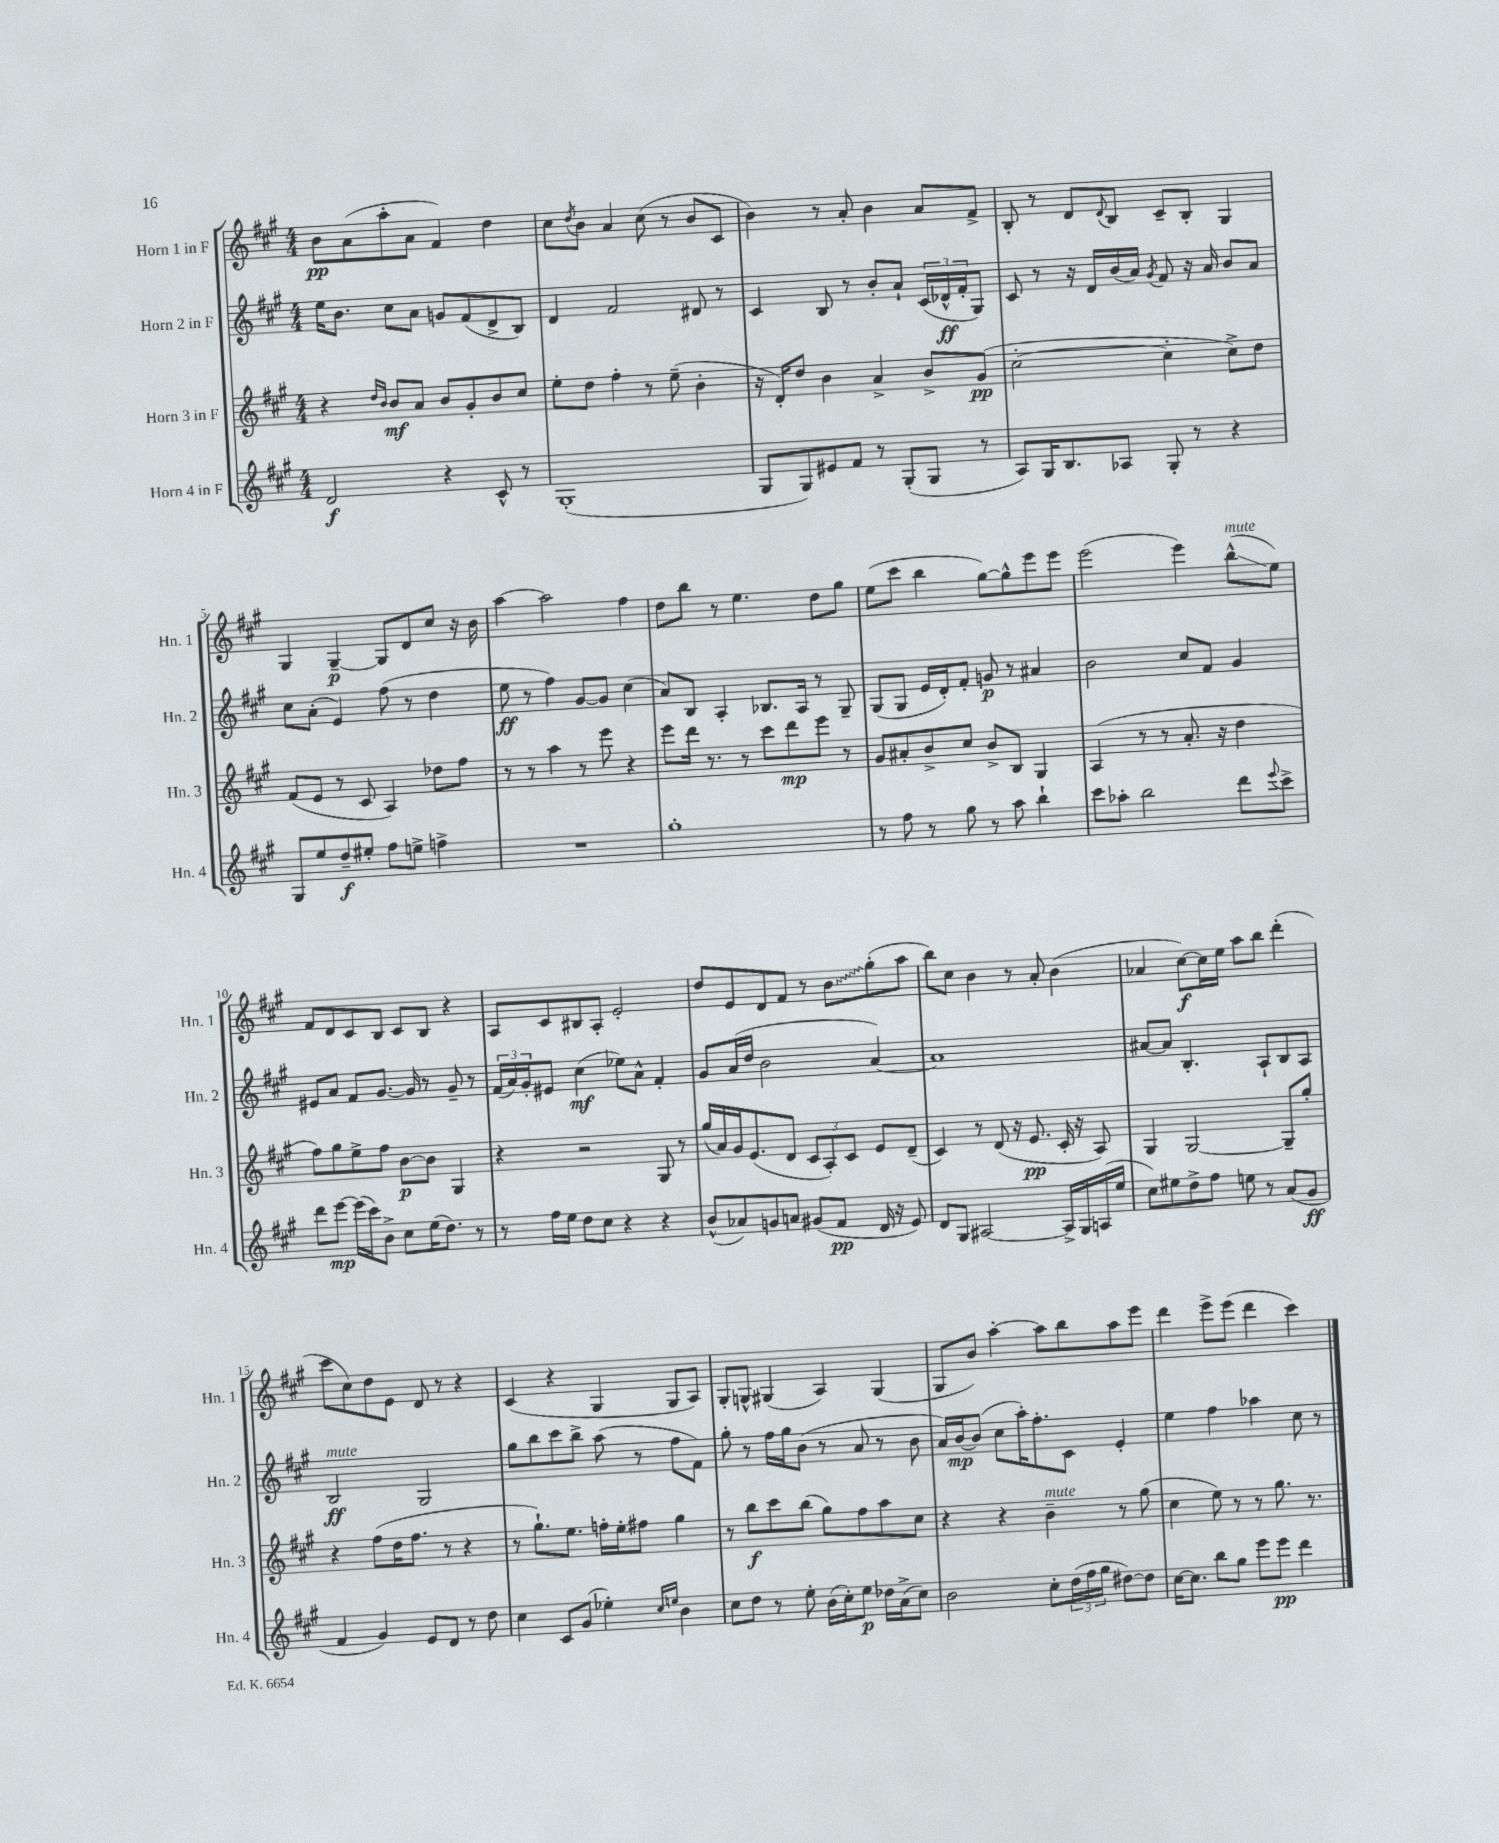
<<
\new StaffGroup <<
\new Staff = "s0" \with { instrumentName = "Horn 1 in F" shortInstrumentName = "Hn. 1" } {
    \clef treble \key a \major \numericTimeSignature \time 4/4
    b'8\pp a'8( a''8-. a'8 fis'4) d''4 |
    cis''8 \acciaccatura { d''8 } b'8 a'4 cis''8( r8 b'8 cis'8 |
    b'4) r8 a'8-. b'4 a'8 fis'8-> |
    b8-. r8 d'8 \appoggiatura { d'8 } b8 cis'8-- b8-. gis4 |
    gis4 gis4~--\p gis8 d'8 cis''8 r16 b'16 |
    a''4~ a''2 fis''4 |
    d''8 b''8 r8 e''4. d''8 gis''8 |
    e''8( cis'''8 b''4 gis''8~) gis''8-^ e'''8 e'''8 |
    e'''2( e'''4) b''8-^\glissando^\markup { \italic "mute" }( e''8) |
    fis'8 d'8 cis'8 b8 cis'8 b8 r4 |
    a8 cis'8 bis8 a8-. e'2-. |
    d''8 e'8 d'8 fis'8 r8 \once \override Glissando.style = #'zigzag b'8\glissando gis''8-.( a''8 |
    b''8) cis''8 b'4 r8 a'8-. b'4( |
    aes'4 cis''8~\f) cis''16 e''16 a''8 b''8 d'''4-.( |
    cis'''8 cis''8) d''8 e'8 d'8 r8 r4 |
    cis'4( r4 gis4 gis8 a8) |
    gis8-. g8-^ gis4( a4) gis4( |
    gis8 b'8) a''4~-. a''8 b''8 a''8 e'''8 |
    d'''4 e'''8-> e'''8( d'''4 cis'''4) \bar "|." |
}
\new Staff = "s1" \with { instrumentName = "Horn 2 in F" shortInstrumentName = "Hn. 2" } {
    \clef treble \key a \major \numericTimeSignature \time 4/4
    e''16 b'8. cis''8 a'8 g'8 fis'8( d'8-> b8) |
    d'4 fis'2 dis'8 r8 |
    cis'4 b8 r8 b'8-. a'8-! \tuplet 3/2 { cis'16( des'16-^\ff fis'16-. } gis8) |
    cis'8 r8 r16 d'16 b'16( a'16) \acciaccatura { gis'8 } fis'8 r16 a'16 b'8 a'8 |
    cis''8 a'8-.( e'4) fis''8( r8 d''4 |
    e''8\ff r8 fis''4) gis'8~ gis'8 cis''4( |
    a'8) b8 a4-. bes8. a16 r8 gis8-- |
    gis8( gis8 e'16 d'16-.) fis'8-. g'8\p r8 ais'4 |
    b'2 cis''8 fis'8 gis'4 |
    eis'8 a'8 fis'8 gis'8.~ gis'16 r8 gis'8-- r8 |
    \tuplet 3/2 { fis'16( a'16) gis'16-. } eis'8 cis''4\mf( ees''8) a'8-^ fis'4-. |
    gis'8 a'16( d''16 b'2 a'4~) |
    a'1 |
    ais'8~ ais'8 b4.-. a8-! b8 a8 |
    b2\ff^\markup { \italic "mute" } gis2 |
    gis''8 b''8 cis'''8 b''8-> a''8( r8 fis''8 fis'8) |
    gis''8-. r8 fis''16 gis''16 b'8( r8 a'8 r8 b'8 |
    a'16) b'16~\mp b'8( cis''8 a''16-.) fis''8.-. cis'8 e'4-. |
    e''4 fis''4 aes''4 cis''8 r8 \bar "|." |
}
\new Staff = "s2" \with { instrumentName = "Horn 3 in F" shortInstrumentName = "Hn. 3" } {
    \clef treble \key a \major \numericTimeSignature \time 4/4
    r4 \grace { d''16 b'16 } b'8\mf a'8 b'8 gis'8-. b'8 cis''8 |
    e''8-. d''8 fis''4-. r8 e''8--( b'4-. |
    r16 d'16-.) d''8 b'4 a'4-> b'8-> gis'8\pp( |
    cis''2~-. cis''4-. cis''8->) d''8 |
    fis'8( e'8 r8 cis'8 a4) des''8 fis''8 |
    r8 r8 a''4 r8 e'''8 r4 |
    e'''8 d'''16 r8. r8 cis'''8 d'''8\mp e'''8 r8 |
    gis'8 ais'8-. b'8-> cis''8 b'8-> b8 gis4 |
    a4( r8 r8 a'8.-. r16 d''4 |
    fis''8) gis''8 e''8-> fis''8 b'8~\p b'8 gis4 |
    r4 r2 gis8 r8 |
    gis''16( a'16) gis'16 e'8.( d'8 \tuplet 3/2 { cis'8 a8-.) cis'8 } e'8 d'8--( |
    cis'4) r8 d'8( r16 e'8.\pp cis'16-. r16 a8) |
    gis4 gis2~ gis8-- gis''8-. |
    r4 fis''8( d''16 fis''8. r8 r4 |
    r8 gis''8.-!) e''8. f''16-. e''16-. fis''8 gis''4 |
    r8 b''8\f cis'''8 b''8( gis''8) fis''8 a''8 cis''8 |
    r4 r4 b'4--^\markup { \italic "mute" } r8 gis''8( |
    cis''4 e''8) r8 r8 gis''8. r8. \bar "|." |
}
\new Staff = "s3" \with { instrumentName = "Horn 4 in F" shortInstrumentName = "Hn. 4" } {
    \clef treble \key a \major \numericTimeSignature \time 4/4
    d'2\f r4 cis'8-^ r8 |
    gis1-.( |
    gis8 gis8) eis'8 fis'8 r8 gis8-.( gis8 r8 |
    a8) gis16 b8. aes8 gis8-. r8 r4 |
    gis8 e''8 d''8--\f eis''8-. fis''8 e''8-> f''4-> |
    R1 |
    gis''1-. |
    r8 fis''8 r8 gis''8 r8 a''8 b''4-! |
    cis'''8 aes''8-. b''2 d'''8 \appoggiatura { e'''8 } cis'''8-> |
    d'''8 e'''8~\mp e'''16( cis'''16) b'8-> cis''8 e''16( d''8.) r8 |
    r8 fis''16 e''16 d''8 cis''8 r4 r4 |
    b'8-^( aes'8) g'8 a'8 gis'8( fis'8\pp d'16 r16 e'8) |
    d'8 gis8 ais2~ ais16-> gis16 a16( e''16 |
    cis''8) eis''8 d''8-> fis''8 e''8 r8 a'8( gis'8\ff |
    fis'4 gis'4) e'8 d'8 r8 d''8 |
    cis''4 cis'8 gis'8( ees''4-.) \grace { cis''16 e''16 } b'4 |
    cis''8 d''8 r8 e''8-. b'16( cis''16-.) e''8\p des''16 a'16->( cis''8) |
    b'2 cis''8-. \tuplet 3/2 { d''16( fis''16 gis''16 } dis''8~) dis''8 |
    cis''16~ cis''8. b''8 gis''8 e'''8 e'''8\pp d'''4 \bar "|." |
}
>>
>>
